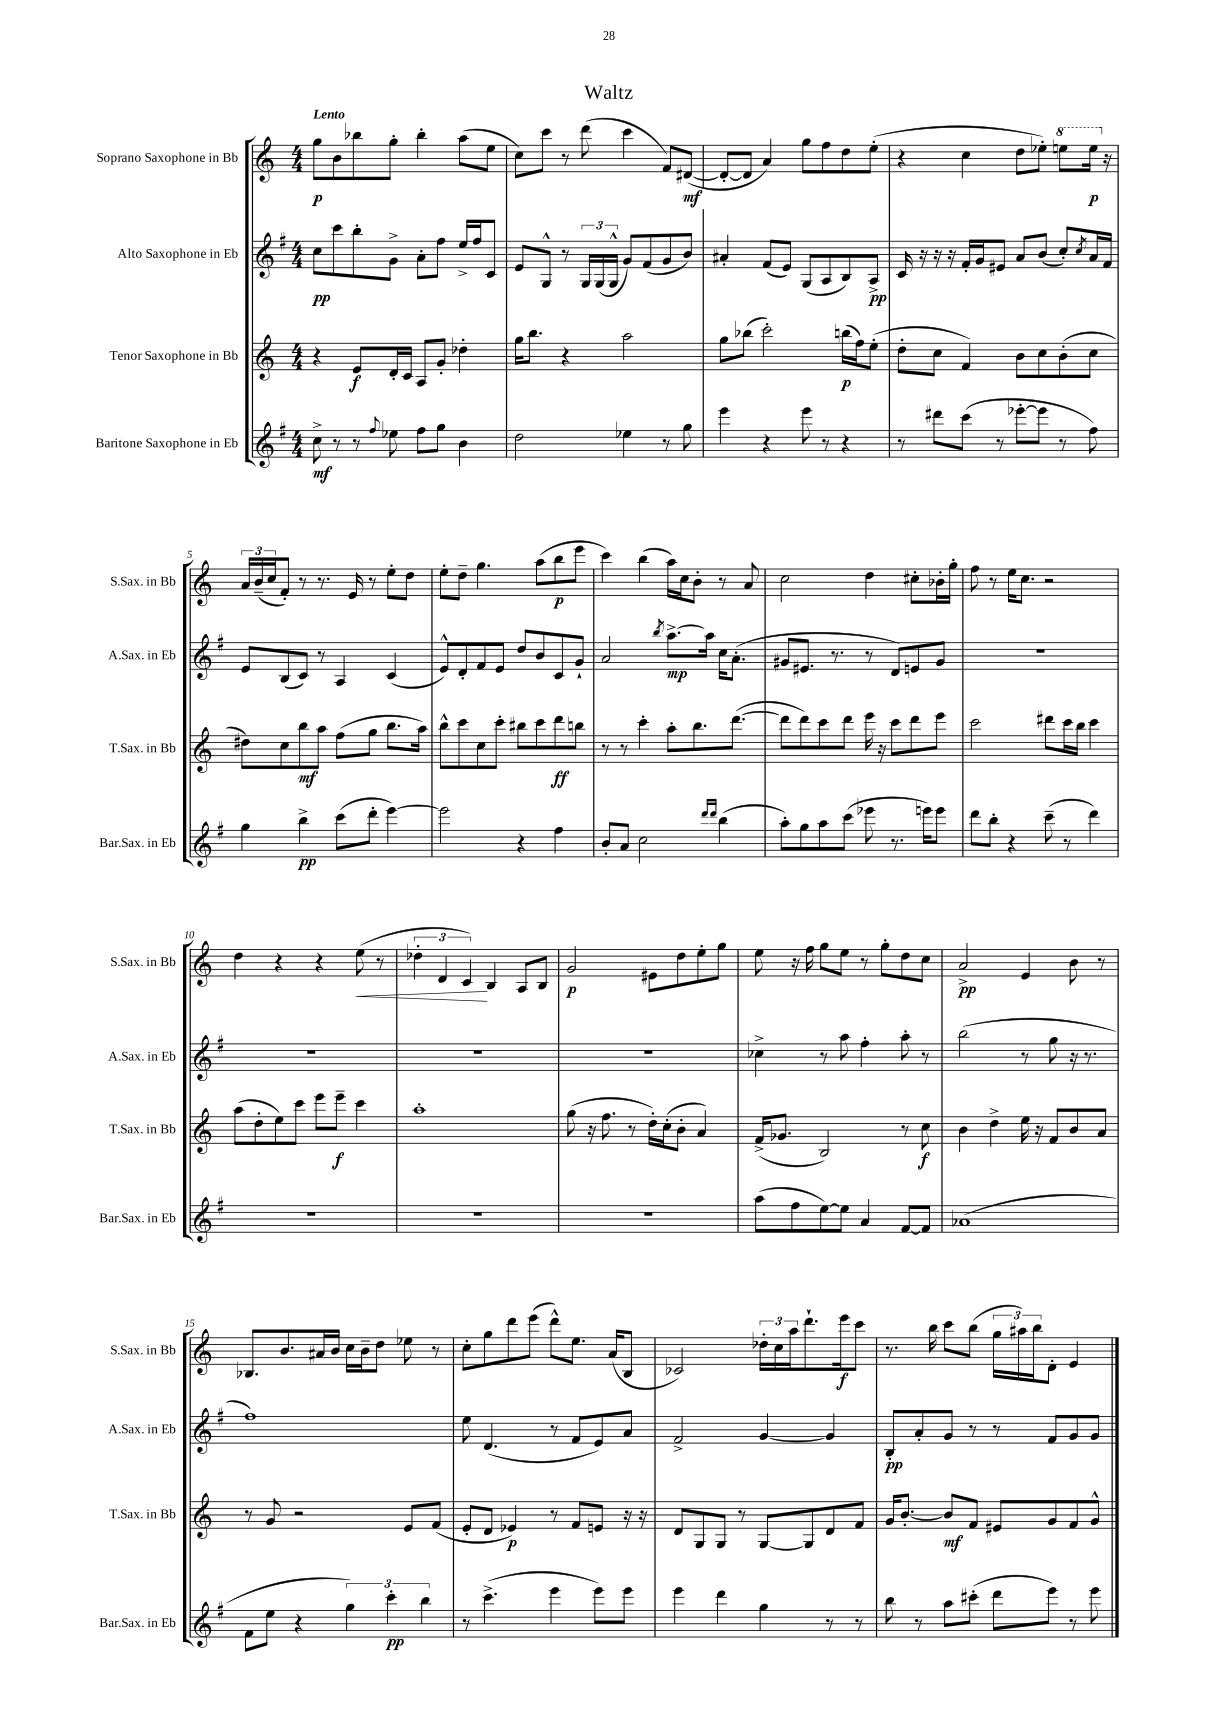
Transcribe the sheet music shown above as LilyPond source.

\header { title = "Waltz" }
<<
\new StaffGroup <<
\new Staff = "s0" \with { instrumentName = "Soprano Saxophone in Bb" shortInstrumentName = "S.Sax. in Bb" } {
    \clef treble \key c \major \numericTimeSignature \time 4/4 \tempo "Lento"
    g''8\p b'8 bes''8 g''8-. bes''4-. a''8( e''8 |
    c''8) c'''8 r8 d'''8( c'''4 f'8) dis'8~\mf( |
    dis'8~-. dis'8 a'4) g''8 f''8 d''8 e''8-.( |
    r4 c''4 d''8 ees''8-.) \ottava #1 e'''!8 e'''16\p \ottava #0 r16 |
    \tuplet 3/2 { a'16 b'16--( c''16 } f'8-.) r8 r8. e'16 r8 e''8-. d''8 |
    e''8-. d''8-- g''4. a''8( b''8\p e'''8 |
    c'''4) b''4( a''16) c''16 b'8-. r8 a'8 |
    c''2 d''4 cis''8-. bes'16-. g''16-. |
    f''8 r8 e''16 c''8. r2 |
    d''4 r4 r4 e''8\<( r8 |
    \tuplet 3/2 { des''4-. d'4 c'4\!) } b4 a8 b8 |
    g'2\p eis'8 d''8 e''8-. g''8 |
    e''8 r16 f''16 g''8 e''8 r8 g''8-. d''8 c''8 |
    a'2->\pp e'4 b'8 r8 |
    bes8. b'8. ais'16 b'16 c''16 b'16-- d''8 ees''8 r8 |
    c''8-. g''8 d'''8 e'''8( d'''8-^) e''8. a'16( b8 |
    ces'2) \tuplet 3/2 { des''16-. c''16 a''16 } d'''8.-! e'''16\f c'''8 |
    r8. b''16 c'''8 b''8( \tuplet 3/2 { g''16 ais''16) b''16 } d'8-. e'4 \bar "|." |
}
\new Staff = "s1" \with { instrumentName = "Alto Saxophone in Eb" shortInstrumentName = "A.Sax. in Eb" } {
    \clef treble \key g \major \numericTimeSignature \time 4/4
    c''8\pp c'''8 b''8-. g'8-> a'8-. fis''8 e''16-> fis''16 c'8 |
    e'8 g8-^ r8 \tuplet 3/2 { g16 g16( g16-^ } g'8) fis'8( g'8 b'8) |
    ais'4-. fis'8( e'8) g8( a8 b8) a8->\pp |
    c'16 r16 r16 r16 fis'16-. g'16 eis'8 a'8 b'8( c''8-.) \acciaccatura { c''8 } a'16 fis'16 |
    e'8 b8( c'8) r8 a4 c'4( |
    e'8-^) d'8-. fis'8 e'8 d''8 b'8 c'8 g'8-! |
    a'2 \acciaccatura { b''8 } a''8.~->\mp a''16 c''16 a'8.-.( |
    gis'8 eis'8. r8. r8 d'8) e'8 gis'8 |
    R1 |
    R1 |
    R1 |
    R1 |
    ces''4-> r8 a''8 fis''4-. a''8-. r8 |
    b''2( r8 g''8 r16 r8. |
    fis''1) |
    e''8 d'4.( r8 fis'8 e'8) a'8 |
    fis'2-> g'4~ g'4 |
    b8-.\pp a'8-. g'8 r8 r8 fis'8 g'8 g'8 \bar "|." |
}
\new Staff = "s2" \with { instrumentName = "Tenor Saxophone in Bb" shortInstrumentName = "T.Sax. in Bb" } {
    \clef treble \key c \major \numericTimeSignature \time 4/4
    r4 e'8\f d'16-. c'16 a8 g'8-. des''4-. |
    g''16 b''8. r4 a''2 |
    g''8 bes''8( c'''2-.) b''16\p( f''16) e''8-.( |
    d''8-. c''8 f'4) b'8 c''8 b'8-.( c''8 |
    dis''8) c''8 b''8\mf a''8 f''8( g''8 b''8. a''16) |
    b''8-^ c'''8 c''8 c'''8-. bis''8 c'''8 d'''8\ff b''8 |
    r8 r8 c'''4-. a''8-. b''8. d'''8.~( |
    d'''8 d'''8) c'''8 d'''8 e'''16 r16 c'''8 d'''8 e'''8 |
    c'''2 dis'''8 c'''16 b''16 c'''4 |
    a''8( d''8-. e''8) c'''8 e'''8 e'''8--\f c'''4 |
    a''1-. |
    g''8( r16 f''8. r8 d''16-.) c''16-.( b'8-. a'4) |
    f'16->( ges'8. b2) r8 c''8\f |
    b'4 d''4-> e''16 r16 f'8 b'8 a'8 |
    r8 g'8 r2 e'8 f'8( |
    e'8-. d'8 ees'4\p) r8 f'8 e'8 r16 r16 |
    d'8 g8 g8 r8 g8~ g8 d'8 f'8 |
    g'16 b'8.~-. b'8\mf f'8 eis'8 g'8 f'8 g'8-^ \bar "|." |
}
\new Staff = "s3" \with { instrumentName = "Baritone Saxophone in Eb" shortInstrumentName = "Bar.Sax. in Eb" } {
    \clef treble \key g \major \numericTimeSignature \time 4/4
    c''8->\mf r8 r8 \appoggiatura { fis''8 } ees''8 fis''8 g''8 b'4 |
    d''2 ees''4 r8 g''8 |
    e'''4 r4 e'''8 r8 r4 |
    r8 dis'''8 c'''8( r8 ees'''8~-. ees'''8 r8 fis''8) |
    g''4 b''4->\pp c'''8( d'''8-. e'''4~) |
    e'''2 r4 fis''4 |
    b'8-. a'8 c''2 \grace { d'''16 d'''16 } b''4( |
    a''8-.) g''8 a''8 c'''8( ees'''8 r8. e'''16) e'''8 |
    d'''8 b''8-. r4 c'''8--( r8 d'''4) |
    R1 |
    R1 |
    R1 |
    a''8( fis''8 e''8~) e''8 a'4 fis'8~ fis'8 |
    aes'1( |
    fis'8 e''8 r4 \tuplet 3/2 { g''4) c'''4-.\pp b''4 } |
    r8 c'''4.->( e'''4 e'''8) e'''8 |
    e'''4 d'''4 g''4 r8 r8 |
    b''8 r8 a''8 cis'''8-.( d'''8 e'''8) r8 e'''8 \bar "|." |
}
>>
>>
